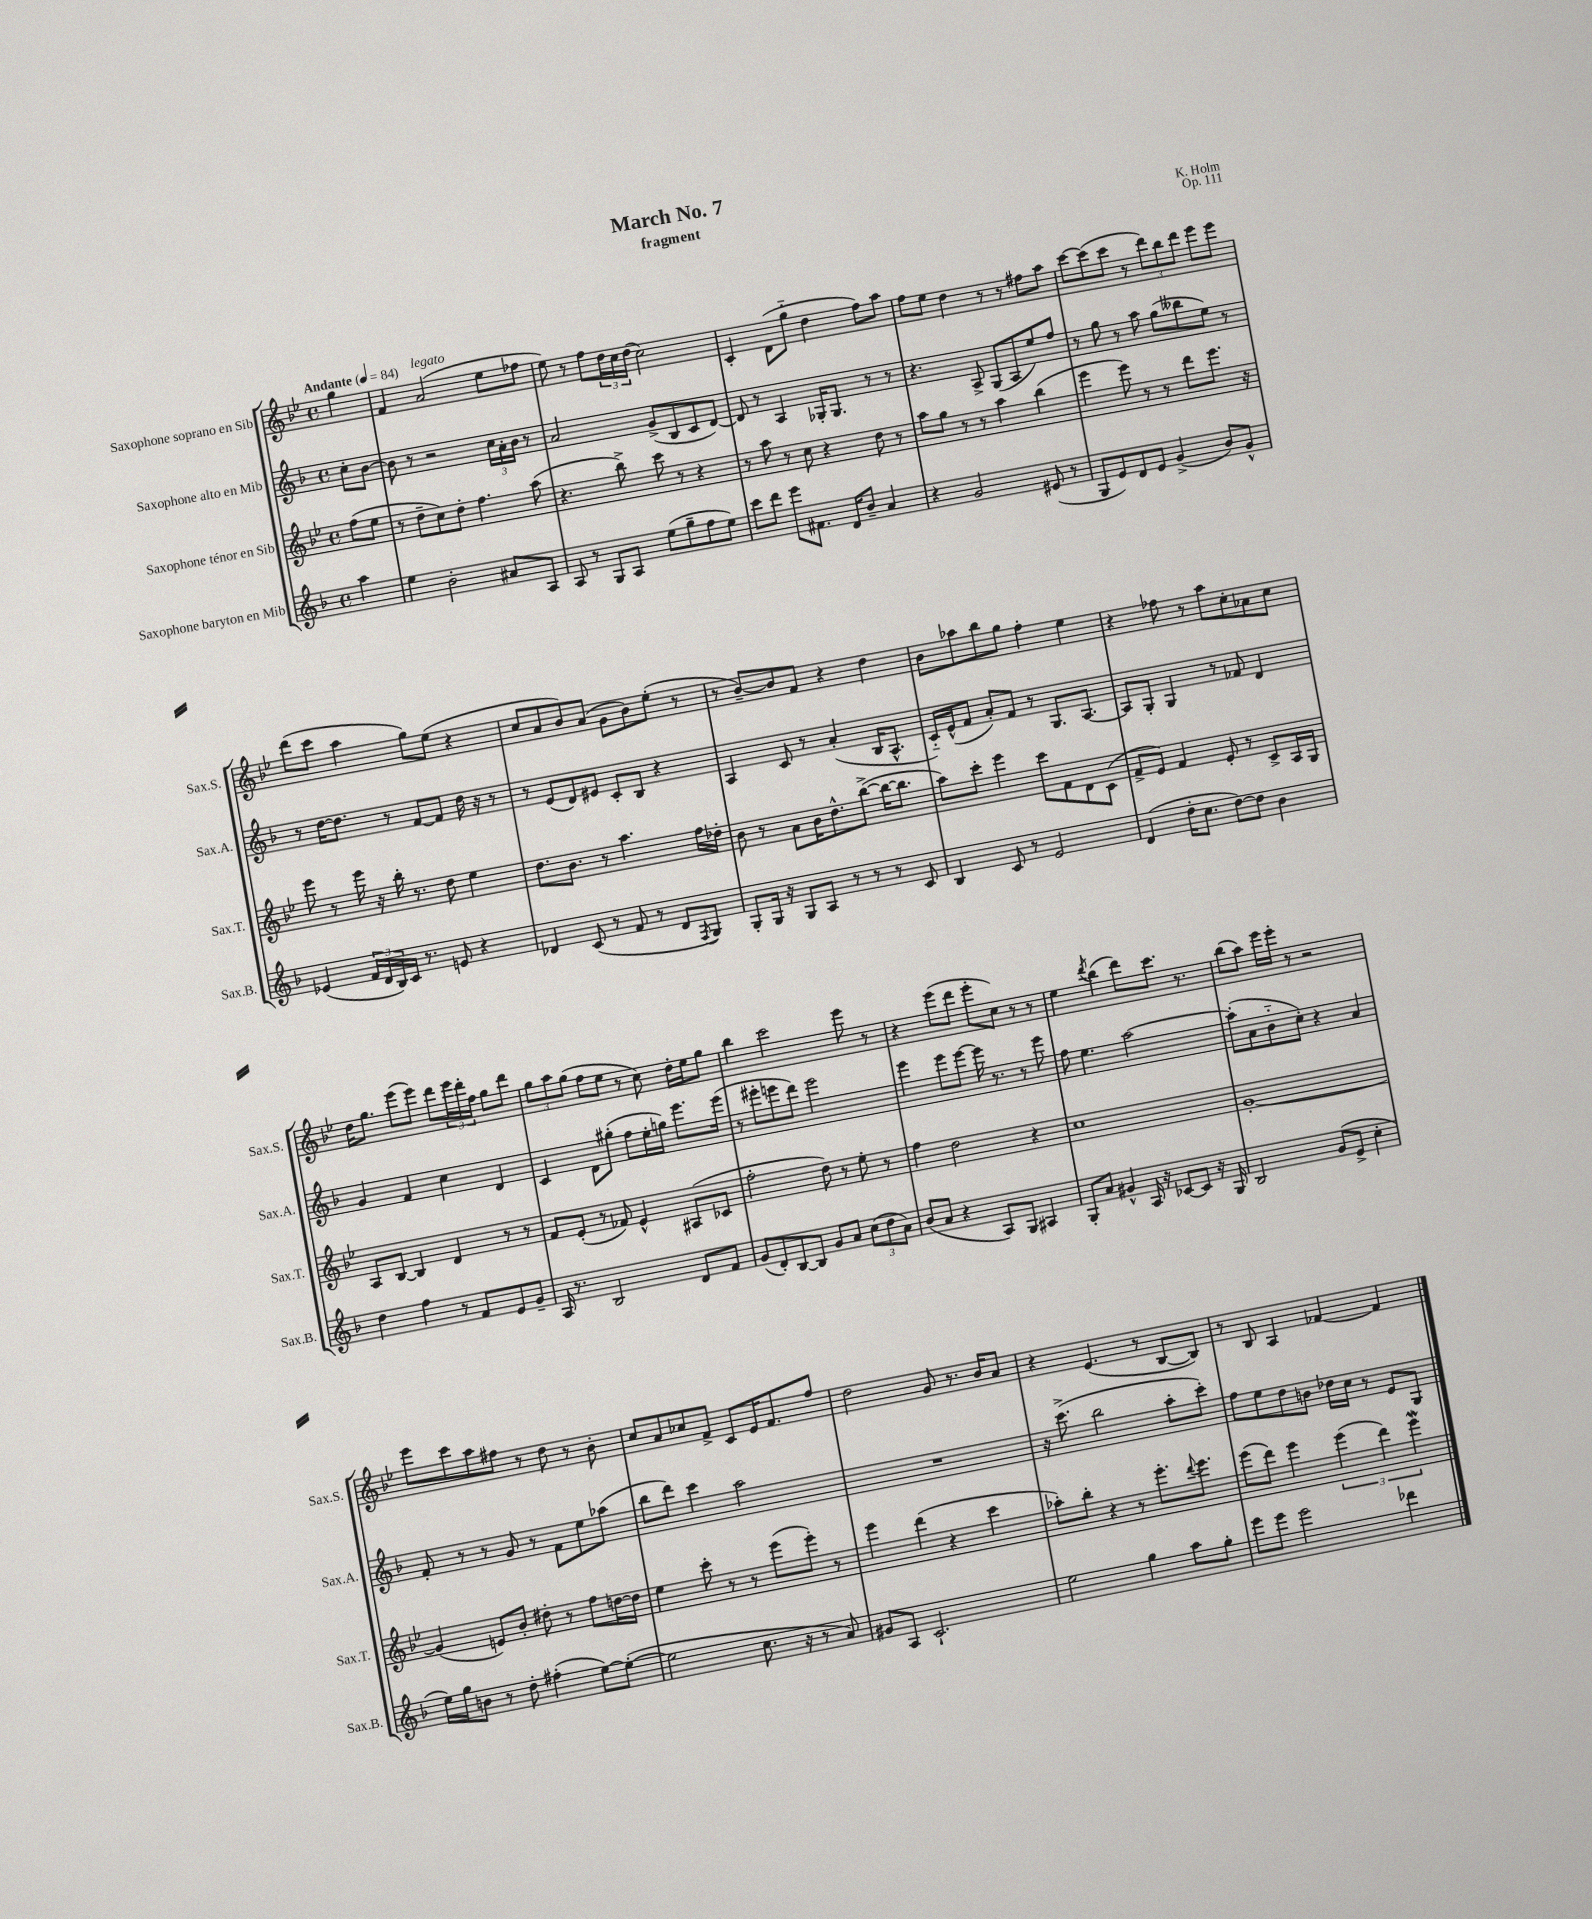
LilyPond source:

\header { title = "March No. 7" composer = "K. Holm" subtitle = "fragment" opus = "Op. 111" }
<<
\new StaffGroup <<
\new Staff = "s0" \with { instrumentName = "Saxophone soprano en Sib" shortInstrumentName = "Sax.S." } {
    \clef treble \key bes \major \defaultTimeSignature \time 4/4 \partial 4 \tempo "Andante" 4 = 84
    g''4 |
    f'4 a'2^\markup { \italic "legato" }( ees''8 fes''8 |
    ees''8) r8 f''8 \tuplet 3/2 { d''16 c''16 d''16( } c''2) |
    c'4-. d'8( g''8-_ d''4 f''8) a''8 |
    f''8 ees''8 d''4 r8 r8 fis''8 a''8 |
    c'''8~ c'''8( c'''8 r8 \tuplet 3/2 { d'''8) bes''8 d'''8 } ees'''8 ees'''8 |
    d'''8( c'''8 a''4 g''8) ees''8( r4 |
    c''8 a'8 bes'8) a'8( g'8 bes'8) ees''8-.( r8 |
    r8 bes'8~--) bes'8 f'8 r4 d''4 |
    bes'8 aes''8 bes''8 g''8 f''4-. ees''4 |
    r4 fes''8 r8 a''8 c''8-. aes'8 c''8 |
    d''16 g''8. ees'''8( ees'''8) d'''8 \tuplet 3/2 { ees'''16 d'''16-. f''16 } g''8 d'''8 |
    \tuplet 3/2 { g''8 a''8 g''8( } f''8 ees''8 r8 c''8) d''16-. ees''16 g''8 |
    bes''4 c'''2 ees'''8 r8 |
    r4 ees'''8( d'''8 ees'''8-. c''8) r8 r8 |
    ees''4 \acciaccatura { d'''8 } bes''4( d'''8) c'''8. r8. |
    bes''8( a''8) ees'''16 ees'''16-. r8 r2 |
    ees'''8 c'''8 a''8 fis''8 r8 d''8 r8 bes'8-. |
    c''8 a'8 ces''8 f'8-> c'8 ees'16 f'8. f''8 |
    d''2 g'8 r8. bes'16 a'8 |
    r4 ees'4.( r8 bes8~ bes8) |
    r8 bes8 a4 fes'4~ fes'4 \bar "|." |
}
\new Staff = "s1" \with { instrumentName = "Saxophone alto en Mib" shortInstrumentName = "Sax.A." } {
    \clef treble \key f \major \defaultTimeSignature \time 4/4 \partial 4
    c''8-. bes'8~ |
    bes'8 r8 r2 \tuplet 3/2 { c''16 a'16-. bes'16 } r8 |
    a'2 g'8->( bes8 c'8 d'8~) |
    d'8 r8 a4 ges16-. ges8. r8 r8 |
    r4. a8-> g8( a8 e''8) f''8 |
    r8 g''8 r8 a''8 g''8( beses''8 e''8) r8 |
    r8 d''16~ d''8. r8 f'8~ f'8 d''16 r16 r8 |
    r8 e'8( d'8) eis'8 c'8-. bes8 r4 |
    a4 c'8 r8 a'4-.( bes16 a8.-^ |
    c'16-_) e'16-^( f'8 a'8-.) f'8 r8 g8. a8.~ |
    a8 g8-. g4 r8 fes'8 d'4 |
    g'4 f'4 c''4 d'4 |
    c'4 d'8 gis''8-.( f''8 e''16-. g''16) e'''8. e'''16( |
    r8 eis'''8-. e'''8 d'''8) e'''2 |
    e'''4 e'''8 e'''8~ e'''16 r8. r8 e'''8 |
    f''8 e''4. a''2~ |
    a''8-.( a'8 bes'8-_ c''8-.) r4 a'4 |
    f'8-. r8 r8 g'8 r8 f'8 e''8 aes''8( |
    bes''8 d'''8) c'''4 a''2 |
    R1 |
    r16 c'''8.->( bes''2 a''8-. c'''8-.) |
    f''8 e''8 d''8 b'8 des''16 c''16 r8 e'8 g8 \bar "|." |
}
\new Staff = "s2" \with { instrumentName = "Saxophone ténor en Sib" shortInstrumentName = "Sax.T." } {
    \clef treble \key bes \major \defaultTimeSignature \time 4/4 \partial 4
    f''8( ees''8 |
    r8 d''8-- c''8) d''8-. f''4. a''8( |
    r4. bes''8->) c'''8 r8 r4 |
    r8 a''8 r8 c''8 r4 d''8 r8 |
    a''8 g''8 r8 r8 a''4 bes''4( |
    ees'''4 ees'''8) r8 r8 d'''8 ees'''8. r16 |
    ees'''8 r8 ees'''16 r16 bes''16-. r8. d''8 ees''4 |
    d''8. bes'8. r8 a''4. f''16 des''16-. |
    bes'8 r8 a'8 bes'16 d''8.-^ bes''8~->( bes''16~ bes''8. |
    a''8) c'''8-. ees'''4 c'''8 f'8 d'8 c'8( |
    f'8-> ees'8) f'4 ees'8-. r8 c'8-> a16 g16 |
    a8 bes8~ bes4 d'4 r8 r8 |
    f'8 ees'8-.( r8 fes'8) ees'4-^ ais8( ces'8 |
    f''2-. d''8) r8 ees''8-. r8 |
    f''4 d''2 r4 |
    c''1 |
    g'1~-. |
    g'4( e'8) bes'8-. dis''8-. r8 f''8 d''16~ d''16 |
    ees''4 c'''8-. r8 r8 ees'''8( ees'''8-.) r8 |
    ees'''4 d'''4( r4 c'''4 |
    aes''8-.) bes''8-. r4 r8 ees'''8.-. \appoggiatura { d'''8 } ees'''8. |
    ees'''8( d'''8) ees'''4 \tuplet 3/2 { ees'''4( d'''4) ees'''4\mordent } \bar "|." |
}
\new Staff = "s3" \with { instrumentName = "Saxophone baryton en Mib" shortInstrumentName = "Sax.B." } {
    \clef treble \key f \major \defaultTimeSignature \time 4/4 \partial 4
    a''4 |
    e''4 bes'2-. ais'8 a8 |
    a8 r8 g8 a8 e''8( g''8-- f''8 e''8) |
    c'''8 d'''8 e'''8 fis'8. d'16 bes'8-- a'4 |
    r4 g'2 eis'8( r8 |
    g8 e'8) d'8 e'8 g'4->( bes'8) g'8-^ |
    ees'4( \tuplet 3/2 { f'16 d'16 bes16) } c'16 r8. e'8 r4 |
    des'4 c'8( r8 f'8 r8 des'8 \acciaccatura { f8 } g8) |
    g8-. g16 r16 g8 a8 r8 r8 r8 c'8 |
    bes4 c'8 r8 e'2 |
    d'4( d''16-. c''8. d''8~) d''8 bes'4 |
    d''4 f''4 r8 f'8 e'8 g'8-- |
    a16 r8. bes2 d'8 f'8 |
    g'8( d'8-.) bes8~ bes8 g'8 a'8 \tuplet 3/2 { c''8( d''8 a'8) } |
    bes'8( a'8 r4 a8) g8 ais4 |
    g8-. a'8 gis'4-^ a16 r16 ces'8~ ces'8 r16 g16 |
    bes2 g'8( e'8-> c''4-. |
    e''16) g''16 b'8 r8 d''8-. fis''4-.( e''8~) e''8~-.( |
    e''2 c''8. r16 r8 a'8) |
    gis'8 a8 c'2.-! |
    e''2 g''4 a''8 g''8-. |
    e'''8 e'''8 e'''2 des'''4 \bar "|." |
}
>>
>>
\layout { \context { \Score \remove "Bar_number_engraver" } }
